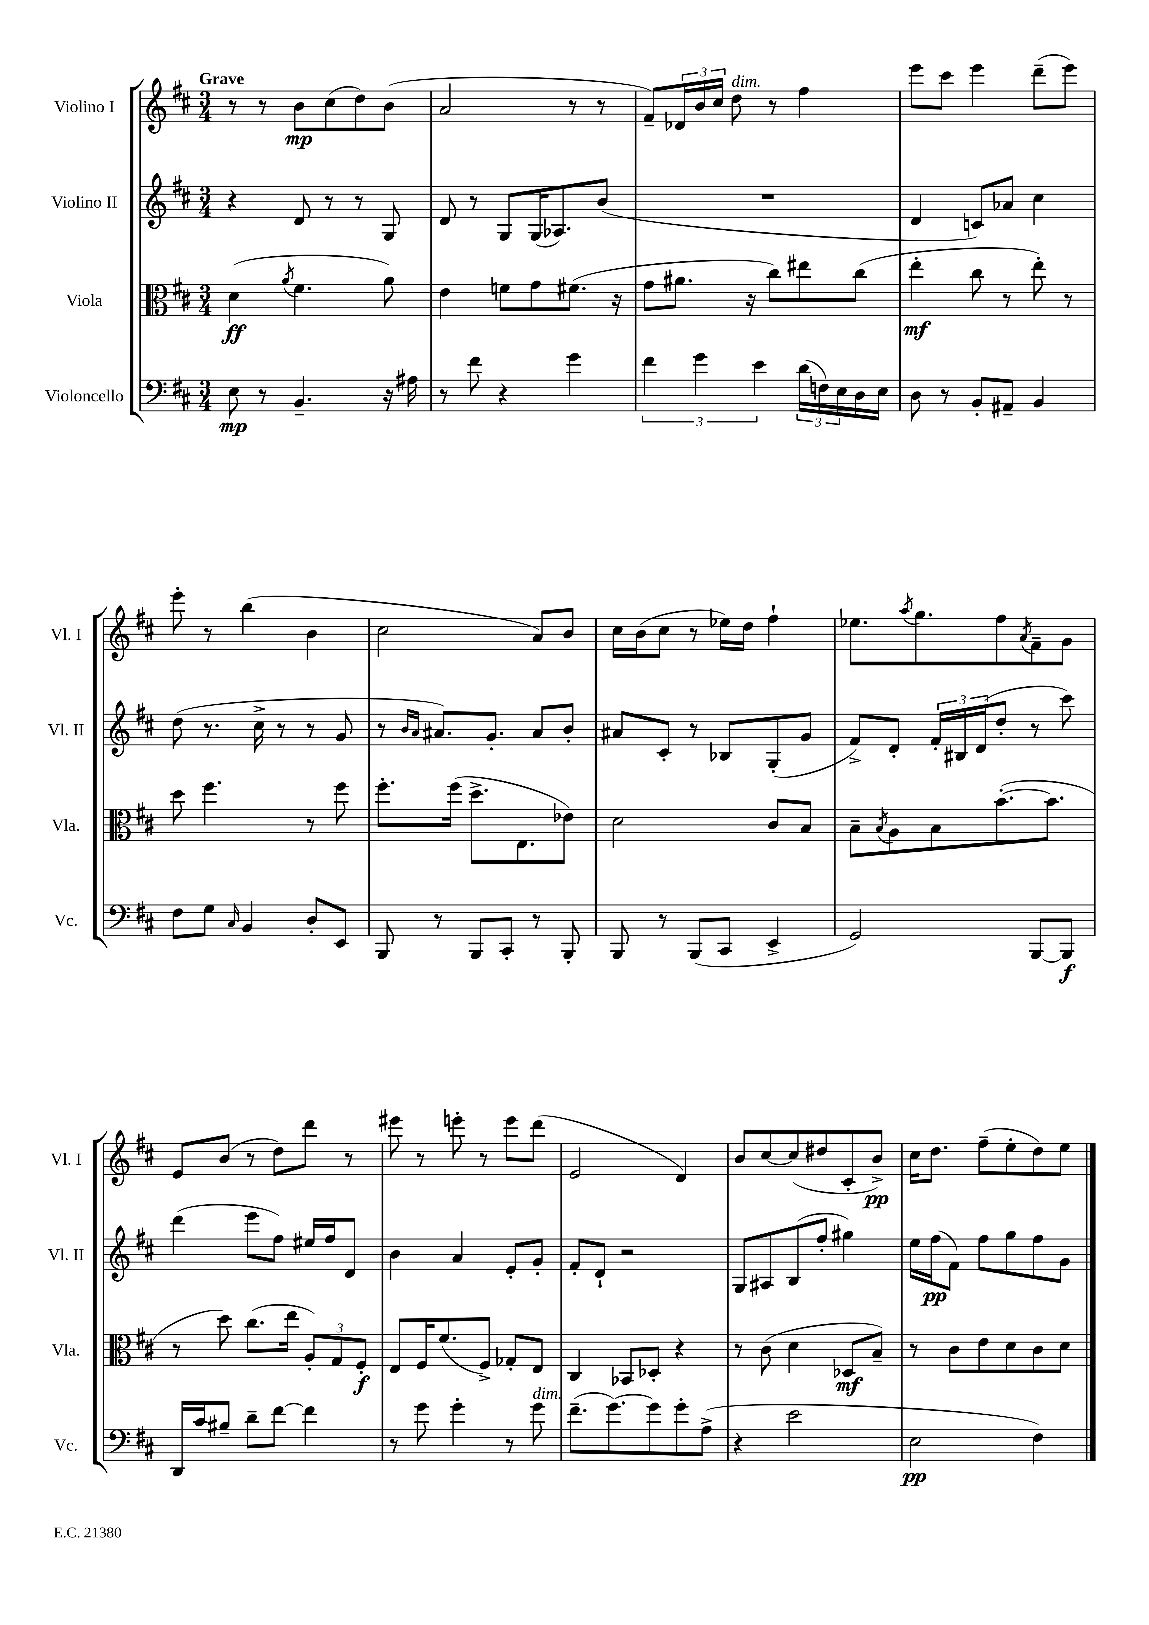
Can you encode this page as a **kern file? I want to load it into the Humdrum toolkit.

**kern	**dynam	**kern	**dynam	**kern	**dynam	**kern	**dynam
*part4	*part4	*part3	*part3	*part2	*part2	*part1	*part1
*staff4	*staff4	*staff3	*staff3	*staff2	*staff2	*staff1	*staff1
*I"Violoncello	*	*I"Viola	*	*I"Violino II	*	*I"Violino I	*
*I'Vc.	*	*I'Vla.	*	*I'Vl. II	*	*I'Vl. I	*
*clefF4	*	*clefC3	*	*clefG2	*	*clefG2	*
*k[f#c#]	*	*k[f#c#]	*	*k[f#c#]	*	*k[f#c#]	*
*M3/4	*	*M3/4	*	*M3/4	*	*M3/4	*
=1	=1	=1	=1	=1	=1	=1	=1
!	!	!	!	!	!	!LO:TX:a:B:t=Grave	!
8E\	mp	(4d\	ff	4r	.	8r	.
8r	.	.	.	.	.	8r	.
.	.	8qa/	.	.	.	.	.
4.BB~/	.	4.f#\	.	8d/	.	8b\L	mp
.	.	.	.	8r	.	(8cc#\	.
.	.	.	.	8r	.	8dd\)	.
16r	.	8a\)	.	8G/	.	(8b\J	.
16A#X\	.	.	.	.	.	.	.
=2	=2	=2	=2	=2	=2	=2	=2
8r	.	4e\	.	8d/	.	2a/	.
8f#\	.	.	.	8r	.	.	.
4r	.	8fn\L	.	8G/L	.	.	.
.	.	8g\	.	(16G/K	.	.	.
.	.	.	.	8.A-X/)	.	.	.
4g\	.	(8.f#X\J	.	.	.	8r	.
.	.	.	.	(8b/J	.	8r	.
.	.	16r	.	.	.	.	.
=3	=3	=3	=3	=3	=3	=3	=3
6f#\	.	8g\L	.	2.r	.	8f#~/L)	.
.	.	8.a#X\J	.	.	.	24d-X/L	.
6g\	.	.	.	.	.	24b/	.
.	.	.	.	.	.	24cc#/JJ	.
!	!	!	!	!	!	!LO:TX:a:i:t=dim.	!
.	.	.	.	.	.	8dd\	.
.	.	16r	.	.	.	.	.
6e\	.	.	.	.	.	.	.
.	.	8cc#\L)	.	.	.	8r	.
(24d\LL	.	8ee#X\	.	.	.	4ff#\	.
24Fn\)	.	.	.	.	.	.	.
24E\	.	.	.	.	.	.	.
16D\	.	(8cc#\J	.	.	.	.	.
16E\JJ	.	.	.	.	.	.	.
=4	=4	=4	=4	=4	=4	=4	=4
8D\	.	4ee'\	mf	4d/	.	8eee\L	.
8r	.	.	.	.	.	8ccc#\J	.
8BB'/L	.	8cc#\	.	8cn/L)	.	4eee\	.
8AA#X~/J	.	8r	.	8a-X/J	.	.	.
4BB/	.	8ee'\)	.	4cc#\	.	(8ddd~\L	.
.	.	8r	.	.	.	8eee\J)	.
!!LO:LB:g=z
=5	=5	=5	=5	=5	=5	=5	=5
8F#\L	.	8dd\	.	(8dd\	.	8eee'\	.
8G\J	.	4.ff#\	.	8.r	.	8r	.
16qqC#/	.	.	.	.	.	.	.
4BB/	.	.	.	.	.	(4bb\	.
.	.	.	.	16cc#^\	.	.	.
.	.	.	.	8r	.	.	.
8D'/L	.	8r	.	8r	.	4b\	.
8EE/J	.	8ff#\	.	8g/	.	.	.
=6	=6	=6	=6	=6	=6	=6	=6
8BBB/	.	8.ff#'\L	.	8r	.	2cc#\	.
.	.	.	.	16qqb/LL	.	.	.
.	.	.	.	16qqa/JJ	.	.	.
8r	.	.	.	8.a#X/L)	.	.	.
.	.	(16ff#\Jk	.	.	.	.	.
8BBB/L	.	8.dd^\L	.	.	.	.	.
.	.	.	.	8.g'/J	.	.	.
8CC#'/J	.	.	.	.	.	.	.
.	.	8.E\	.	.	.	.	.
8r	.	.	.	8a#/L	.	8a/L)	.
8BBB'/	.	8e-X\J)	.	8b'/J	.	8b/J	.
=7	=7	=7	=7	=7	=7	=7	=7
8BBB/	.	2d\	.	8a#X/L	.	16cc#\LL	.
.	.	.	.	.	.	(16b\J	.
8r	.	.	.	8c#'/J	.	8cc#\J	.
(8BBB/L	.	.	.	8r	.	8r	.
8CC#/J	.	.	.	8B-X/L	.	16ee-X\LL)	.
.	.	.	.	.	.	16dd\JJ	.
4EE^/	.	8c#/L	.	(8G'/	.	4ff#`\	.
.	.	8B/J	.	8g/J	.	.	.
=8	=8	=8	=8	=8	=8	=8	=8
2GG/)	.	8B~\L	.	8f#^/L)	.	8.ee-X\L	.
.	.	8qB/	.	.	.	.	.
.	.	8A\	.	8d'/J	.	.	.
.	.	.	.	.	.	8qaa/	.
.	.	.	.	.	.	8.gg\	.
.	.	8B\	.	24f#'/LL	.	.	.
.	.	.	.	24B#X/	.	.	.
.	.	.	.	(24d/J	.	.	.
.	.	([8.b'\	.	8dd'/J	.	8ff#\	.
.	.	.	.	.	.	8qa/	.
[8BBB/L	.	.	.	8r	.	8f#~\	.
.	.	8.b\J]	.	.	.	.	.
8BBB/J]	f	.	.	8ccc#\)	.	8g\J	.
!!LO:LB:g=z
=9	=9	=9	=9	=9	=9	=9	=9
16DD/LL	.	8r	.	(4ddd\	.	8e/L	.
16c#/J	.	.	.	.	.	.	.
8B#X~/J	.	8dd\)	.	.	.	(8b/J	.
8d~\L	.	(8.cc#\L	.	8eee\L	.	8r	.
[8f#\J	.	.	.	8ff#\J)	.	8dd\L)	.
.	.	16ee\Jk	.	.	.	.	.
4f#\]	.	12A'/L)	.	16ee#X/LL	.	8ddd\J	.
.	.	.	.	16ff#/J	.	.	.
.	.	12G/	.	.	.	.	.
.	.	.	.	8d/J	.	8r	.
.	.	12F#'/J	f	.	.	.	.
=10	=10	=10	=10	=10	=10	=10	=10
8r	.	8E/L	.	4b\	.	8eee#X\	.
8g\	.	16F#/K	.	.	.	8r	.
.	.	(8.f#/	.	.	.	.	.
4g'\	.	.	.	4a/	.	8eeen'\	.
.	.	8F#^/J)	.	.	.	8r	.
8r	.	8G-X'/L	.	8e'/L	.	8eee\L	.
!LO:TX:a:i:t=dim.	!	!	!	!	!	!	!
8g\	.	8E/J	.	8g'/J	.	(8ddd\J	.
=11	=11	=11	=11	=11	=11	=11	=11
(8.f#~\L	.	4C#/	.	8f#'/L	.	2e/	.
.	.	.	.	8d`/J	.	.	.
[8.g\)	.	.	.	.	.	.	.
.	.	8BB-X/L	.	2r	.	.	.
8g\]	.	8D-X'/J	.	.	.	.	.
8g'\	.	4r	.	.	.	4d/)	.
(8A^\J	.	.	.	.	.	.	.
=12	=12	=12	=12	=12	=12	=12	=12
4r	.	8r	.	8G/L	.	8b/L	.
.	.	(8c#\	.	8A#X/	.	[8cc#/	.
2e\	.	4d\	.	(8B/	.	(8cc#/]	.
.	.	.	.	8ff#'/J	.	8dd#X/	.
.	.	8D-X/L	mf	4gg#X\)	.	8c#'/	.
.	.	8B~/J)	.	.	.	8b^/J)	pp
=13	=13	=13	=13	=13	=13	=13	=13
2E\	pp	8r	.	16ee\LL	.	16cc#\KL	.
.	.	.	.	(16ff#\J	pp	8.dd\J	.
.	.	8c#\L	.	8f#\J)	.	.	.
.	.	8e\	.	8ff#\L	.	(8ff#~\L	.
.	.	8d\	.	8gg\	.	8ee'\	.
4F#\)	.	8c#\	.	8ff#\	.	8dd\)	.
.	.	8d\J	.	8g\J	.	8ee\J	.
==	==	==	==	==	==	==	==
*-	*-	*-	*-	*-	*-	*-	*-
